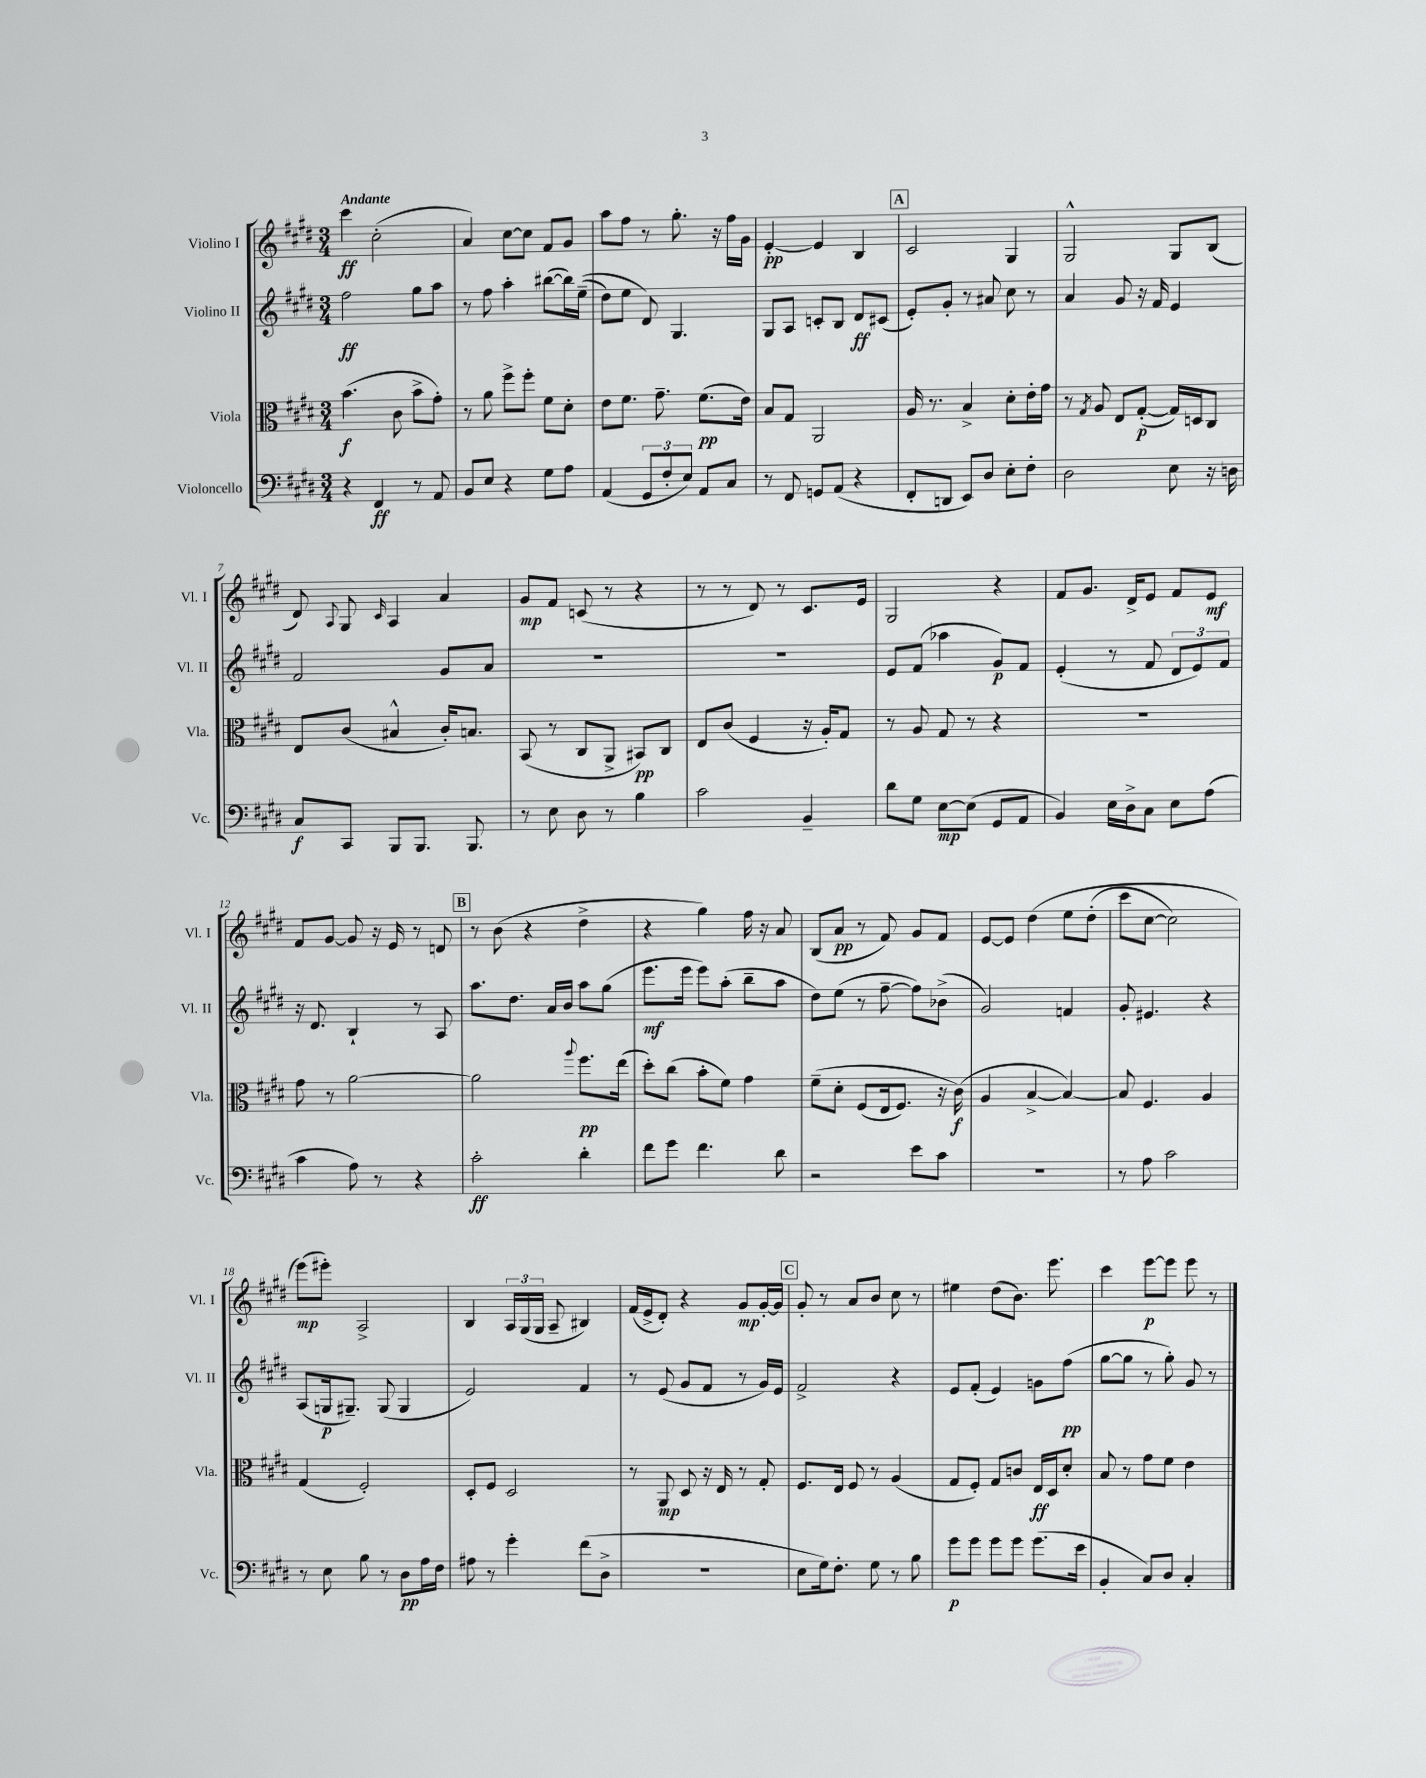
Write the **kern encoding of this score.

**kern	**dynam	**kern	**dynam	**kern	**dynam	**kern	**dynam
*part4	*part4	*part3	*part3	*part2	*part2	*part1	*part1
*staff4	*staff4	*staff3	*staff3	*staff2	*staff2	*staff1	*staff1
*I"Violoncello	*	*I"Viola	*	*I"Violino II	*	*I"Violino I	*
*I'Vc.	*	*I'Vla.	*	*I'Vl. II	*	*I'Vl. I	*
*clefF4	*	*clefC3	*	*clefG2	*	*clefG2	*
*k[f#c#g#d#]	*	*k[f#c#g#d#]	*	*k[f#c#g#d#]	*	*k[f#c#g#d#]	*
*M3/4	*	*M3/4	*	*M3/4	*	*M3/4	*
=1	=1	=1	=1	=1	=1	=1	=1
!	!	!	!	!	!	!LO:TX:a:B:t=Andante	!
4r	.	(4.b\	f	2ff#\	ff	4ccc#\	ff
4FF#/	ff	.	.	.	.	(2cc#'\	.
.	.	8c#\	.	.	.	.	.
8r	.	8b^\L	.	8gg#\L	.	.	.
8AA/	.	8g#'\J)	.	8aa\J	.	.	.
=2	=2	=2	=2	=2	=2	=2	=2
8BB/L	.	8r	.	8r	.	4a/)	.
8E/J	.	8a\	.	8ff#\	.	.	.
4r	.	8ff#^\L	.	4aa'\	.	[8cc#\L	.
.	.	8ff#'\J	.	.	.	8cc#\J]	.
8G#\L	.	8f#\L	.	([8bb#X\L	.	8f#/L	.
8A\J	.	8d#'\J	.	16bb#\L])	.	8g#/J	.
.	.	.	.	((16ee~\JJ	.	.	.
=3	=3	=3	=3	=3	=3	=3	=3
(4AA/	.	8e\L	.	8dd#\L)	.	8aa\L	.
.	.	8.f#\J	.	8ee\J	.	8ff#\J	.
12GG#/L	.	.	.	8d#/)	.	8r	.
.	.	8.g#~\	.	.	.	.	.
12F#'/	.	.	.	.	.	.	.
.	.	.	.	4.G#/	.	8.gg#'\	.
12E/J)	.	.	.	.	.	.	.
8AA/L	.	(8.f#\L	pp	.	.	.	.
.	.	.	.	.	.	16r	.
8C#/J	.	.	.	.	.	16ff#\LL	.
.	.	16e\Jk)	.	.	.	16g#\JJ	.
=4	=4	=4	=4	=4	=4	=4	=4
8r	.	8B/L	.	8G#/L	.	[4e'/	pp
8FF#/	.	8G#/J	.	8A/J	.	.	.
8GGn/L	.	2AA/	.	8cn'/L	.	4e/]	.
(8AA/J	.	.	.	8B/J	.	.	.
4r	.	.	.	8d#/L	ff	4B/	.
.	.	.	.	(8c#X/J	.	.	.
!!LO:REH:place=s1:t=A
=5	=5	=5	=5	=5	=5	=5	=5
8FF#'/L	.	16A/	.	8e'/L)	.	2c#/	.
.	.	8.r	.	.	.	.	.
8DDn/J	.	.	.	8g#'/J	.	.	.
8EE/L)	.	4B^/	.	8r	.	.	.
8D#/J	.	.	.	8a#X/	.	.	.
8E'\L	.	8d#'\L	.	8cc#\	.	4G#/	.
8F#'\J	.	16e'\L	.	8r	.	.	.
.	.	16g#\JJ	.	.	.	.	.
=6	=6	=6	=6	=6	=6	=6	=6
2D#\	.	8r	.	4a/	.	2G#^^/	.
.	.	8qG#/	.	.	.	.	.
.	.	8A/	.	.	.	.	.
.	.	8E/L	.	8g#/	.	.	.
.	.	([8G#'/J	p	16r	.	.	.
.	.	.	.	16f#/	.	.	.
8E\	.	16G#/LL])	.	4e/	.	8G#/L	.
.	.	16Dn/J	.	.	.	.	.
16r	.	8C#/J	.	.	.	(8B/J	.
16Dn\	.	.	.	.	.	.	.
!!LO:LB:g=z
=7	=7	=7	=7	=7	=7	=7	=7
8C#/L	f	8E/L	.	2f#/	.	8d#/)	.
.	.	.	.	.	.	8qqA/	.
8CC#/J	.	(8c#/J	.	.	.	8G#/	.
.	.	.	.	.	.	16qqc#/	.
8BBB/L	.	4B#X^^/	.	.	.	4A/	.
8.BBB/J	.	.	.	.	.	.	.
.	.	16c#'/KL)	.	8g#/L	.	4a/	.
8.BBB/	.	8.Bn/J	.	.	.	.	.
.	.	.	.	8a/J	.	.	.
=8	=8	=8	=8	=8	=8	=8	=8
8r	.	(8BB/	.	2.r	.	8g#/L	mp
8E\	.	8r	.	.	.	8f#/J	.
8D#\	.	8C#/L	.	.	.	(8cn/	.
8r	.	8AA^/J	.	.	.	8r	.
4B\	.	8BB#X/L)	pp	.	.	4r	.
.	.	8C#/J	.	.	.	.	.
=9	=9	=9	=9	=9	=9	=9	=9
2c#\	.	8E/L	.	2.r	.	8r	.
.	.	(8c#/J	.	.	.	8r	.
.	.	4F#/	.	.	.	8d#/)	.
.	.	.	.	.	.	8r	.
4BB~/	.	16r	.	.	.	8.c#/L	.
.	.	16A'/KL)	.	.	.	.	.
.	.	8G#/J	.	.	.	.	.
.	.	.	.	.	.	16e/Jk	.
=10	=10	=10	=10	=10	=10	=10	=10
8d#\L	.	8r	.	8e/L	.	2G#/	.
8G#\J	.	8A/	.	(8f#/J	.	.	.
[8E\L	mp	8G#/	.	4aa-X\	.	.	.
(8E\J]	.	8r	.	.	.	.	.
8GG#/L	.	4r	.	8g#/L)	p	4r	.
8AA/J	.	.	.	8f#/J	.	.	.
=11	=11	=11	=11	=11	=11	=11	=11
4BB/)	.	2.r	.	(4e'/	.	8f#/L	.
.	.	.	.	.	.	8.g#/J	.
16E\LL	.	.	.	8r	.	.	.
16D#^\J	.	.	.	.	.	16d#^/KL	.
8C#\J	.	.	.	8f#/	.	8e/J	.
8E\L	.	.	.	12d#/L	.	8f#/L	.
.	.	.	.	12e/)	.	.	.
(8A\J	.	.	.	.	.	8e/J	mf
.	.	.	.	12f#/J	.	.	.
!!LO:LB:g=z
=12	=12	=12	=12	=12	=12	=12	=12
4c#\	.	8g#\	.	16r	.	8f#/L	.
.	.	.	.	8.d#/	.	.	.
.	.	8r	.	.	.	[8g#/J	.
8A\)	.	[2a\	.	4B`/	.	8g#/]	.
8r	.	.	.	.	.	16r	.
.	.	.	.	.	.	16e/	.
4r	.	.	.	8r	.	8r	.
.	.	.	.	8A/	.	8dn/	.
!!LO:REH:place=s1:t=B
=13	=13	=13	=13	=13	=13	=13	=13
2c#'\	ff	2a\]	.	8.aa\L	.	8r	.
.	.	.	.	.	.	(8b\	.
.	.	.	.	8.dd#\J	.	.	.
.	.	.	.	.	.	4r	.
.	.	.	.	16a/LL	.	.	.
.	.	.	.	16b/JJ	.	.	.
.	.	8qqaa/	.	.	.	.	.
4d#'\	.	8.ff#\L	pp	8aa\L	.	4dd#^\	.
.	.	.	.	(8gg#\J	.	.	.
.	.	(16ee\Jk	.	.	.	.	.
=14	=14	=14	=14	=14	=14	=14	=14
8f#\L	.	8dd#'\L)	.	8.eee\L	mf	4r	.
8g#\J	.	(8cc#\J	.	.	.	.	.
.	.	.	.	16eee\Jk	.	.	.
4.f#\	.	8b'\L	.	8eee\L)	.	4gg#\)	.
.	.	8f#\J)	.	(8aa'\J	.	.	.
.	.	4g#\	.	8bb~\L	.	16ff#\	.
.	.	.	.	.	.	16r	.
8d#\	.	.	.	8aa\J	.	8a/	.
=15	=15	=15	=15	=15	=15	=15	=15
2r	.	(8f#~\L	.	8dd#\L)	.	(8B/L	.
.	.	8d#'\J	.	(8ee\J	.	8a/J	pp
.	.	(8F#/L	.	8r	.	8r	.
.	.	16E/k	.	[8ff#~\	.	8f#/)	.
.	.	8.F#/J)	.	.	.	.	.
8e\L	.	.	.	8ff#\L])	.	8g#/L	.
8c#\J	.	16r	.	(8b-X^\J	.	8f#/J	.
.	.	(16c#\)	f	.	.	.	.
=16	=16	=16	=16	=16	=16	=16	=16
2.r	.	4A/	.	2g#/)	.	[8e/L	.
.	.	.	.	.	.	8e/J]	.
.	.	[4B^/	.	.	.	(4dd#\	.
.	.	4B/_)	.	4fn/	.	8ee\L	.
.	.	.	.	.	.	(8dd#'\J	.
=17	=17	=17	=17	=17	=17	=17	=17
8r	.	8B/]	.	8g#'/	.	8ccc#\L	.
8A\	.	4.F#/	.	4.e#X/	.	[8cc#\J	.
2c#\	.	.	.	.	.	2cc#\])	.
.	.	4A/	.	4r	.	.	.
!!LO:LB:g=z
=18	=18	=18	=18	=18	=18	=18	=18
8r	.	(4G#/	.	(8A/L	.	(8eee\L)	mp
8E\	.	.	.	16Gn/k	p	8eee#X'\J)	.
.	.	.	.	8.G#X~/J)	.	.	.
8B\	.	2F#'/)	.	.	.	2A^/	.
8r	.	.	.	(8G#/	.	.	.
8D#\L	pp	.	.	4G#/	.	.	.
16A\L	.	.	.	.	.	.	.
16F#\JJ	.	.	.	.	.	.	.
=19	=19	=19	=19	=19	=19	=19	=19
8A#X\	.	8D#'/L	.	2e/)	.	4B/	.
8r	.	8F#/J	.	.	.	.	.
4g#'\	.	2D#/	.	.	.	24A/LL	.
.	.	.	.	.	.	(24G#/	.
.	.	.	.	.	.	24G#/JJ	.
.	.	.	.	.	.	8A~/	.
(8f#\L	.	.	.	4f#/	.	4B#X/)	.
8D#^\J	.	.	.	.	.	.	.
=20	=20	=20	=20	=20	=20	=20	=20
2.r	.	8r	.	8r	.	(16f#/LL	.
.	.	.	.	.	.	16e^/J	.
.	.	8AA/	mp	(8e/	.	8d#'/J)	.
.	.	8D#/	.	8g#/L	.	4r	.
.	.	16r	.	8f#/J	.	.	.
.	.	16E/	.	.	.	.	.
.	.	8r	.	8r	.	8g#/L	mp
.	.	8G#'/	.	16g#/LL)	.	[16g#'/L	.
.	.	.	.	16e/JJ	.	16g#/JJ]	.
!!LO:REH:place=s1:t=C
=21	=21	=21	=21	=21	=21	=21	=21
8E\L	.	8.F#/L	.	2f#^/	.	8g#'/	.
16G#\k)	.	.	.	.	.	8r	.
8.F#'\J	.	16E/Jk	.	.	.	.	.
.	.	8F#/	.	.	.	8a/L	.
8G#\	.	8r	.	.	.	8b/J	.
8r	.	(4A/	.	4r	.	8cc#\	.
8B\	.	.	.	.	.	8r	.
=22	=22	=22	=22	=22	=22	=22	=22
8g#\L	p	8G#/L	.	8e/L	.	4ee#X\	.
8g#\J	.	8F#'/J)	.	(8f#'/J	.	.	.
8g#\L	.	8G#/L	.	4e/)	.	(8dd#\L	.
8g#\J	.	8cn/J	.	.	.	8.b\J)	.
(8.g#\L	.	16E/LL	ff	8gn\L	.	.	.
.	.	16D#/J	.	.	.	8.eee\	.
.	.	8d#'/J	.	(8ff#\J	pp	.	.
16e\Jk	.	.	.	.	.	.	.
=23	=23	=23	=23	=23	=23	=23	=23
4BB'/	.	8B/	.	[8gg#\L	.	4ccc#\	.
.	.	8r	.	8gg#\J]	.	.	.
8C#/L)	.	8g#\L	.	8r	.	[8eee\L	p
8D#/J	.	8f#\J	.	8gg#'\)	.	8eee\J]	.
4C#'/	.	4e\	.	8g#/	.	8eee\	.
.	.	.	.	8r	.	8r	.
==	==	==	==	==	==	==	==
*-	*-	*-	*-	*-	*-	*-	*-
